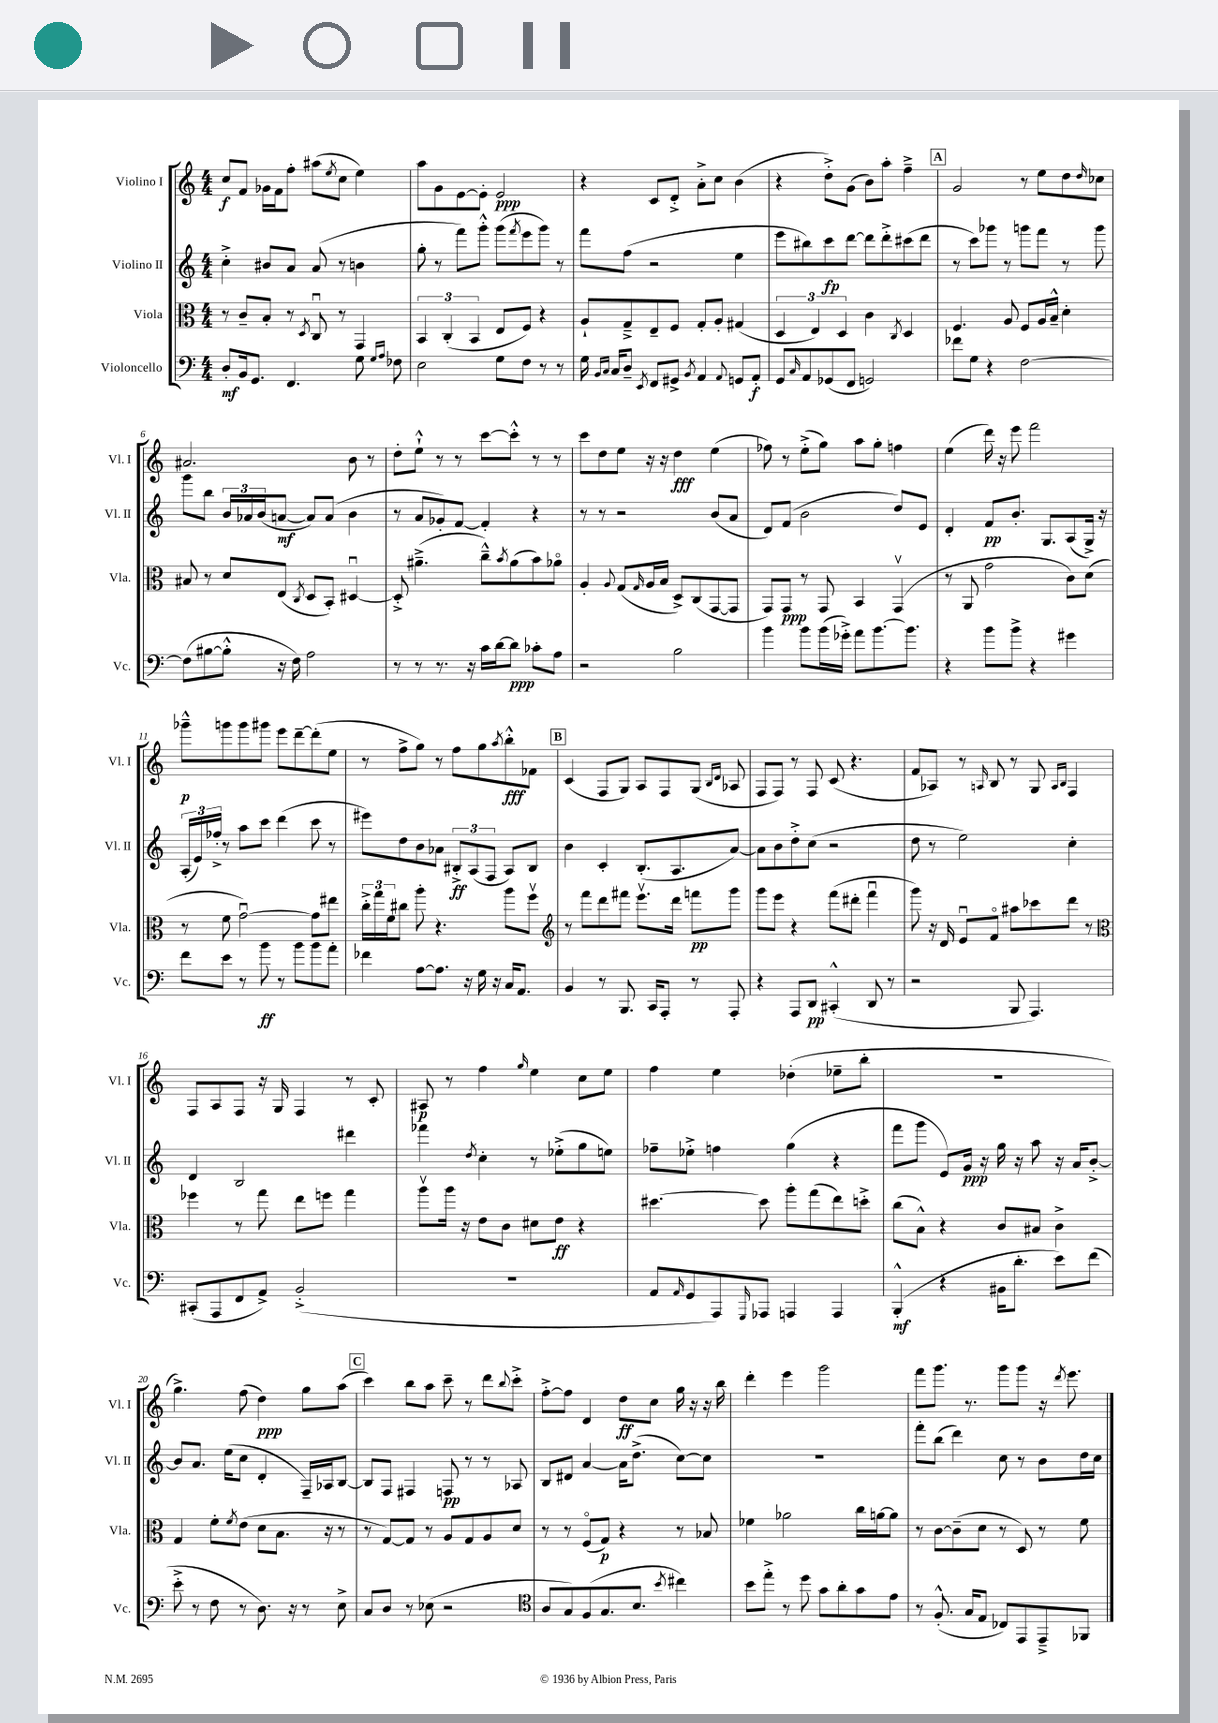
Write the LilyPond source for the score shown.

<<
\new StaffGroup <<
\new Staff = "s0" \with { instrumentName = "Violino I" shortInstrumentName = "Vl. I" } {
    \clef treble \key c \major \numericTimeSignature \time 4/4
    c''8\f f'8 ges'16 f'16 f''8-. ais''8( \acciaccatura { e''8 } c''8 e''4) |
    a''8 g'8 e'8~ e'8-. e'2\ppp |
    r4 c'8 d'8-.-> a'8-.-> c''8 b'4( |
    r4 d''8-.->) g'8( b'8) a''8-. f''4---> |
    \mark \markup { \box "A" } g'2 r8 e''8 d''8 \grace { d''16 } ces''8 |
    ais'2. b'8 r8 |
    d''8-. e''8-!-^ r8 r8 c'''8~ c'''8-.-^ r8 r8 |
    c'''8 d''8 e''8 r16 r16 d''4\fff e''4( |
    fes''8) r8 e''8-.->( g''8) a''8 g''8-. f''4 |
    e''4( d'''16) r16 e'''8 f'''2 |
    ges'''8---^\p g'''8 g'''8 gis'''8 e'''8 d'''8~-- d'''8-.( e''8 |
    r8 f''8-> g''8) r8 f''8 g''8 \acciaccatura { a''8 } b''8-.-^\fff fes'8 |
    \mark \markup { \box "B" } c'4( f8 g8) a8 f8 g8( \grace { b16 d'16 } aes8 |
    f8 f8) r8 f8 c'8( r4. |
    f'8 aes8) r8 \grace { a16 } b8 r8 g8 \grace { a16 b16 } f4 |
    f8 a8 f8 r16 g16 f4 r8 c'8-. |
    ais8\p r8 f''4 \grace { g''16 } e''4 c''8 e''8 |
    f''4 e''4 des''4-.( ees''8-- b''8-. |
    R1 |
    g''4.->) f''8( d''4\ppp) g''8 a''8( |
    \mark \markup { \box "C" } c'''4) b''8 a''8 c'''8-- r8 d'''8 \appoggiatura { b''8 } c'''8-.-> |
    f''8~-.-> f''8 d'4 d''8\ff c''8 g''16 r16 r16 b''16 |
    d'''4-. e'''4 g'''2 |
    f'''8 g'''8. r8. g'''8 g'''8 r16 \acciaccatura { d'''8 } e'''8. \bar "|." |
}
\new Staff = "s1" \with { instrumentName = "Violino II" shortInstrumentName = "Vl. II" } {
    \clef treble \key c \major \numericTimeSignature \time 4/4
    c''4-.-> bis'8 a'8 a'8( r8 b'4 |
    g''8-. r8 f'''8) g'''8-.-^ g'''8( \acciaccatura { f'''8 } e'''8 g'''8) r8 |
    f'''8 f''8( r2 e''4 |
    e'''8 bis''8) c'''8\fp d'''8~ d'''8 d'''8-.-> cis'''8( d'''8 |
    \mark \markup { \box "A" } r8 c'''8) ges'''8 r8 g'''8 f'''8 r8 g'''8 |
    g'''8 b''8 \tuplet 3/2 { b'16 aes'16 b'16( } a'8~\mf a'8) a'8( b'4 |
    r8 a'8 ges'8-.) f'8~ f'4-. r4 |
    r8 r8 r2 b'8( a'8 |
    d'8) f'8( b'2 d''8) e'8 |
    d'4-. f'8\pp b'8.-. g8. a8( g16->) r16 |
    \tuplet 3/2 { a16-.( e'16) fes''16-.-> } r8 a''8 c'''8 d'''4( c'''8 r8 |
    eis'''8) d''8 b'8 aes'8 \tuplet 3/2 { bis8-.->\ff a8( f8 } a8) bis8 |
    \mark \markup { \box "B" } b'4 c'4-. b8.-.( a8. a'8~) |
    a'8 b'8 d''8-.-> c''8( r2 |
    d''8 r8 e''2) c''4-. |
    d'4 b2 dis'''4 |
    fes'''4 \acciaccatura { d''8 } c''4-. r8 ees''8-.->( g''8 e''8) |
    fes''8-- ees''8-.-> f''4 g''4( r4 |
    f'''8 g'''8 e'8) g'16\ppp r16 g''16 r16 a''8 r16 a'16 b'8~-.-> |
    b'8 a'8. e''16( c''8 d'4-. f16--) aes16 b8~ |
    \mark \markup { \box "C" } b8 f8 fis4 f8\pp r8 r8 aes8 |
    b8 dis'8 a'4~ a'16 d''8.->( c''8~) c''8 |
    R1 |
    f'''8-. b''8( d'''4) c''8 r8 b'8 d''16 c''16 \bar "|." |
}
\new Staff = "s2" \with { instrumentName = "Viola" shortInstrumentName = "Vla." } {
    \clef alto \key c \major \numericTimeSignature \time 4/4
    r8 c'8-- b8-. r8 \acciaccatura { d8 } c8\downbow r8 g,4 |
    \tuplet 3/2 { b,4 c4-.( b,4 } e8 f8) r4 |
    a8-! g8---> e8-- f8 g8-. a8-. gis4( |
    \tuplet 3/2 { d4 e4) d4 } c'4 \acciaccatura { c8 } d4 |
    \mark \markup { \box "A" } f4. a8 f8 a16 b16---^ d'4-. |
    bis8 r8 d'8 e8( \acciaccatura { c8 } d8 b,8-.) dis4~\downbow |
    dis8-.-> ais'4.--->( c''8---^) \acciaccatura { b'8 } ais'8( b'8) aes'8\flageolet |
    a4-. \appoggiatura { a8 } g8( \grace { g16 } a16 b16 d8->) c8( g,8~ g,8 |
    g,8) g,8\ppp r8 g,8 b,4 g,4\upbow( |
    r8 a,8 g'2 c'8) d'8( |
    r8 f'8 g'2~\downbow) g'8 eis''8 |
    \tuplet 3/2 { c''16-.-> g''16 f'16 } cis''8 a''8-. r4. a''8 f''8\upbow |
    \mark \markup { \box "B" } \clef treble r8 f'''8 d'''8 fis'''8 e'''8.\upbow d'''16 f'''8\pp g'''8 |
    g'''8 e'''8 r4 f'''8( dis'''8-. f'''4\downbow |
    g'''8) r16 d'16 e'8\downbow f'8\flageolet ais''8 ces'''8 d'''8 r8 |
    \clef alto fes''4 r8 g''8 e''8 f''8 g''4 |
    a''8\upbow a''16 r16 e'8 c'8 dis'8 e'8\ff r4 |
    dis''4.~ dis''8 a''8-. g''8( e''8) d''8-.-> |
    c''8( b8-^) r4 c'8 bis8 c'4-> |
    g4 f'8-. \acciaccatura { f'8 } e'8( d'8 b8. r16 r8 |
    \mark \markup { \box "C" } r8 g8~) g8 r8 a8 g8 a8 d'8 |
    r8 r8 f8\flageolet( g8\p) r4 r8 bes8 |
    fes'4 aes'2 c''16 a'16~ a'8 |
    r8 c'8~ c'8--( d'8 r8 d8) r8 f'8 \bar "|." |
}
\new Staff = "s3" \with { instrumentName = "Violoncello" shortInstrumentName = "Vc." } {
    \clef bass \key c \major \numericTimeSignature \time 4/4
    d8-.\mf b,16 g,8. f,4. g8 \grace { g16 a16 } fes8 |
    e2 g8 f8 r8 r8 |
    g16 \grace { b,16 c16 } c16 d8-- \acciaccatura { e,8 } f,8 gis,8-> \acciaccatura { b,8 } a,4 \appoggiatura { a,8 } g,8 a,8-.\f |
    g,8 \grace { c16 } a,8 ges,8( f,8 g,2) |
    \mark \markup { \box "A" } fes'8 g8 r4 f2~ |
    f8( bis8~ bis8-.-^ r16 f16) a2 |
    r8 r8 r8. r16 c'16 d'16~ d'8\ppp ces'8-. a8 |
    r2 b2 |
    b'4 b'8 b'16( ges'16-.->) a'8 b'8.~ b'8. |
    r4 b'8 b'8-> r4 gis'4 |
    f'8 e'8 r8 b'8\ff r8 b'8 b'8 a'8-. |
    fes'4 a8~ a8. r16 g16 r16 c16 a,8. |
    \mark \markup { \box "B" } b,4 r8 b,,8. c,16 a,,8-. r8 a,,8-. |
    r4 a,,8 d,8\pp cis,4-.-^( d,8 r8 |
    r2 b,,8 a,,4.) |
    cis,8-.( a,,8 f,8 a,8->) b,2-.->( |
    R1 |
    a,8 \grace { a,16 } g,8 a,,8) \grace { g,,16 } aes,,8 a,,4 a,,4 |
    b,,4-.-^\mf( r4 bis,16 d'8.-. e'8) f'8( |
    e'8-.-> r8 f8 r8 d8.) r16 r8 e8-> |
    \mark \markup { \box "C" } c8 d8 r8 ees8( r2 |
    \clef tenor a8 g8) f8( g8. b8. \acciaccatura { b'8 } cis''4) |
    b'8 e''8-.-> r8 d''8 g'8 a'8-. g'8 e'8 |
    r8 f8.-.-^( g16 e8 ces8) e,8 e,8---> fes,8 \bar "|." |
}
>>
>>
